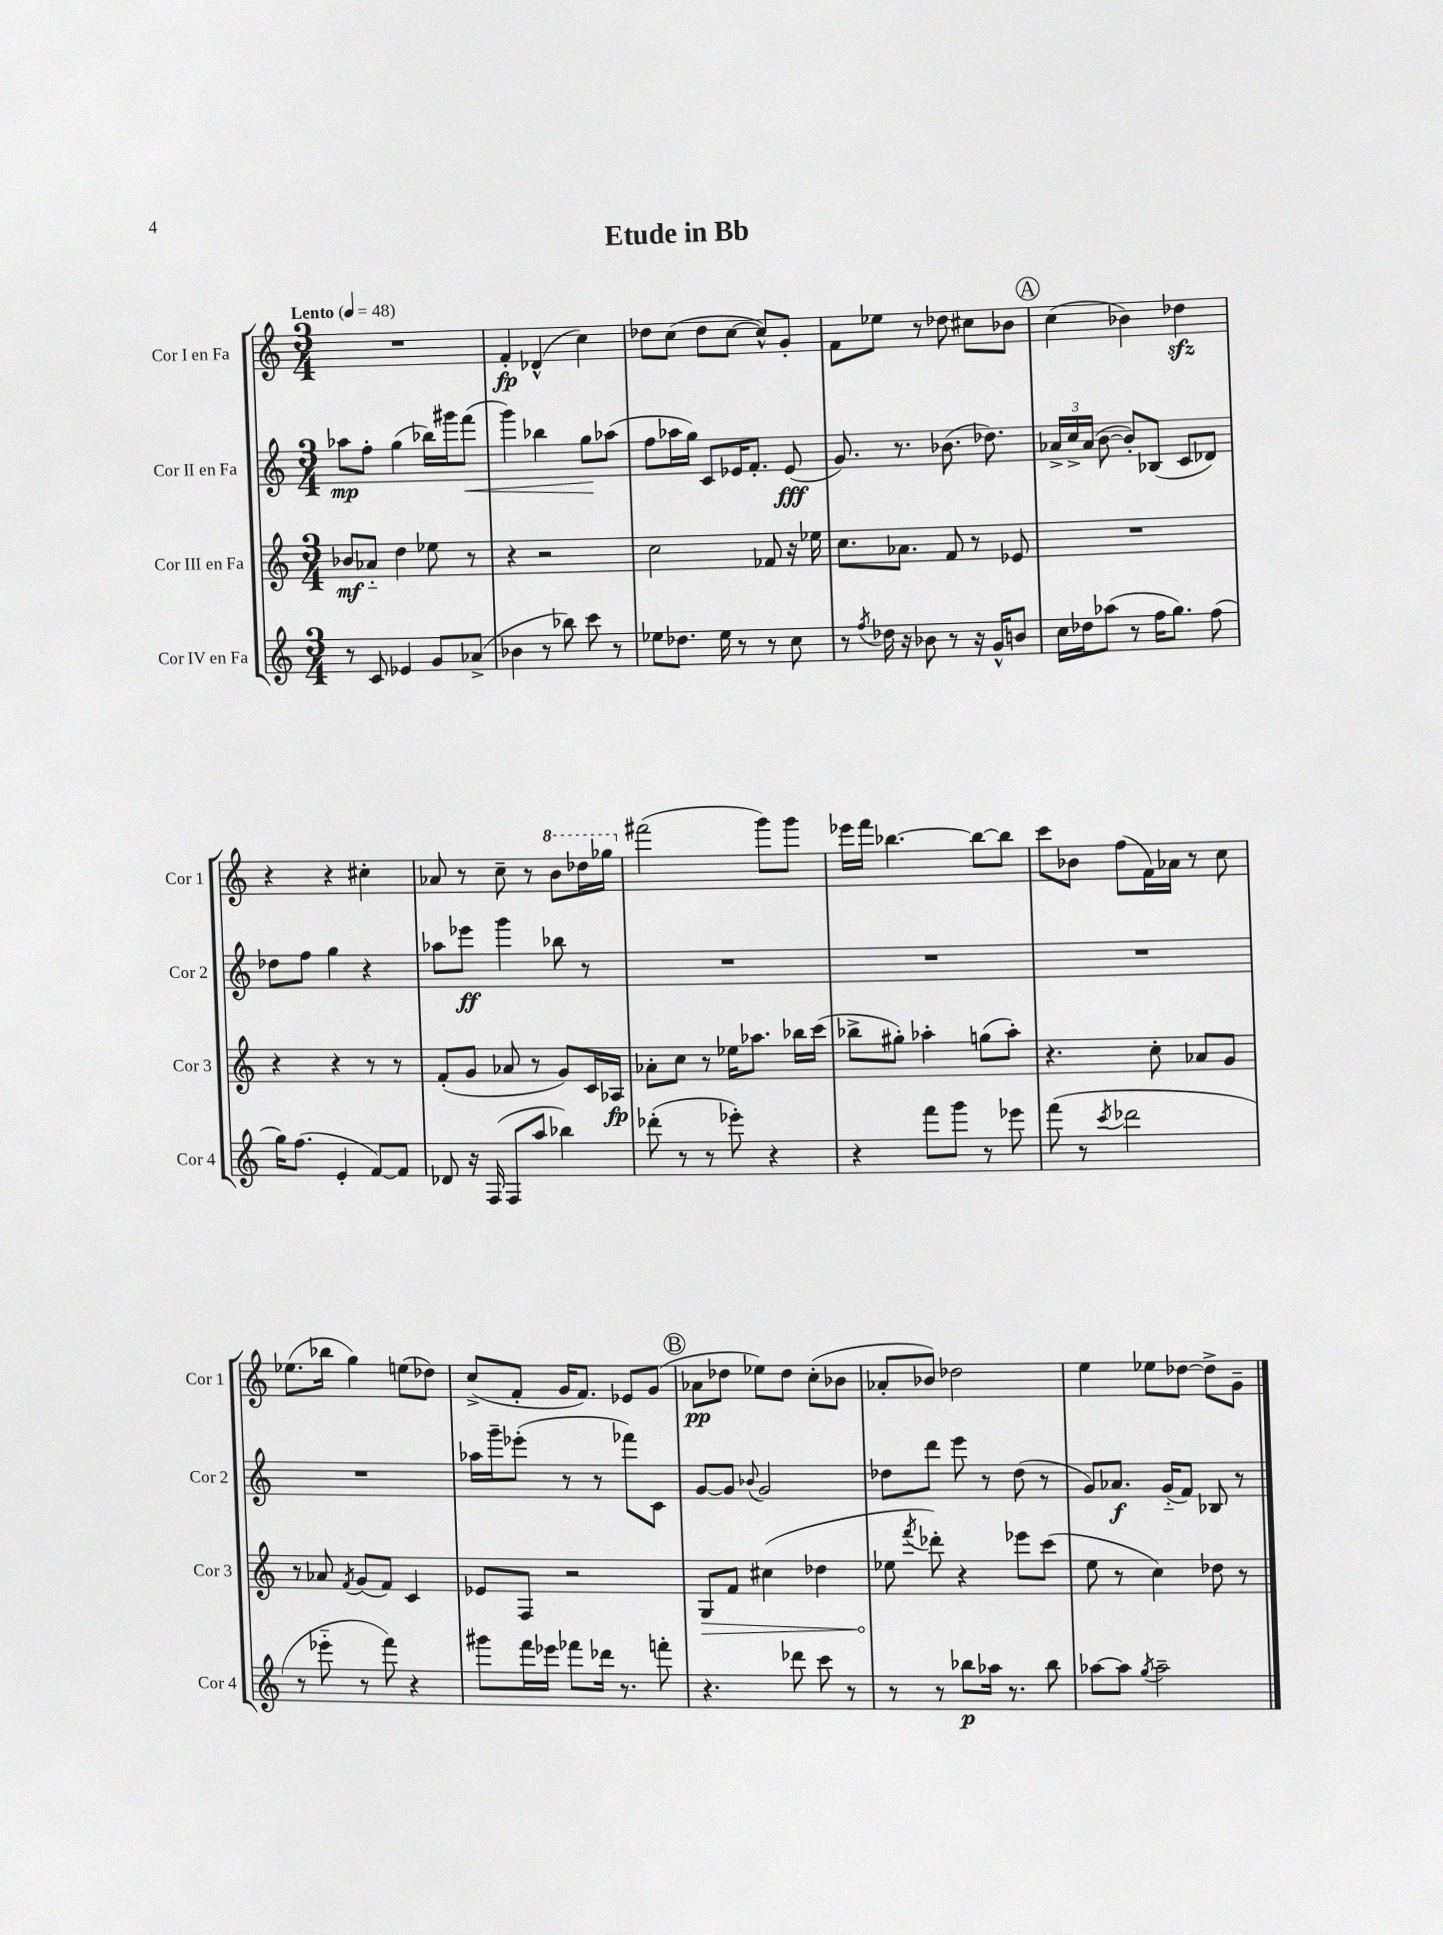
\header { title = "Etude in Bb" }
<<
\new StaffGroup <<
\new Staff = "s0" \with { instrumentName = "Cor I en Fa" shortInstrumentName = "Cor 1" } {
    \clef treble \key c \major \numericTimeSignature \time 3/4 \tempo "Lento" 4 = 48
    \autoBeamOff R2. |
    f'4-.\fp des'4-^( c''4) |
    des''8[ c''8]( des''8[ c''8]~ c''8[-^) g'8]-. |
    f'8[ ees''8] r8 des''8 cis''8[ bes'8] |
    \mark \markup { \circle "A" } c''4( bes'4) des''4\sfz |
    r4 r4 cis''4-. |
    aes'8 r8 c''8-- r8 \ottava #1 b''8[ des'''16 ges'''16] \ottava #0 |
    fis'''2( g'''8[) g'''8] |
    ees'''16[ f'''16] bes''4.~ bes''8[~ bes''8] |
    c'''8[ bes'8] f''8[( f'16) aes'16] r8 c''8 |
    ees''8.[( bes''16] g''4) e''8[( des''8]) |
    c''8[->( f'8]-. g'16[ f'8.]) ees'8[ g'8]( |
    \mark \markup { \circle "B" } aes'8[\pp des''8] ees''8[) des''8] c''8[-.( bes'8] |
    aes'8[-. bes'8]) des''2 |
    e''4 ees''8[ des''8]~ des''8[-> g'8]-- \bar "|." |
}
\new Staff = "s1" \with { instrumentName = "Cor II en Fa" shortInstrumentName = "Cor 2" } {
    \clef treble \key c \major \numericTimeSignature \time 3/4
    \autoBeamOff aes''8[\mp f''8]-. g''4( bes''16[) gis'''16 f'''8]\<( |
    g'''4) bes''4 g''8[\! aes''8]( |
    f''8[ aes''16 g''16]) c'8[ ees'16 f'8.]-. ees'8\fff( |
    g'8.) r8. bes'8.( des''8.) |
    \mark \markup { \circle "A" } \tuplet 3/2 { aes'16[-> c''16-> aes'16]( } b'8~ b'8[-.) bes8]( c'8[ des'8]) |
    des''8[ f''8] g''4 r4 |
    aes''8[ ees'''8]\ff g'''4 bes''8 r8 |
    R2. |
    R2. |
    R2. |
    R2. |
    aes''16[ g'''16-- ees'''8]-.( r8 r8 fes'''8[) c'8] |
    \mark \markup { \circle "B" } g'8[~ g'8] \appoggiatura { bes'8 } g'2 |
    des''8[ d'''8] e'''8 r8 des''8( r8 |
    g'8[) aes'8.]\f g'16[-_( f'8]) bes8 r8 \bar "|." |
}
\new Staff = "s2" \with { instrumentName = "Cor III en Fa" shortInstrumentName = "Cor 3" } {
    \clef treble \key c \major \numericTimeSignature \time 3/4
    \autoBeamOff bes'8[\mf aes'8]-_ d''4 ees''8 r8 |
    r4 r2 |
    c''2 fes'8 r16 ees''16 |
    c''8.[ aes'8.] f'8 r8 ees'8 |
    \mark \markup { \circle "A" } R2. |
    r4 r4 r8 r8 |
    f'8[-.( g'8] aes'8 r8 g'8[) c'16 aes16]\fp |
    aes'8[-. c''8] r8 ees''16[ aes''8.] bes''16[ c'''16]( |
    bes''8[-> gis''8]-.) aes''4-. g''8[( aes''8]-.) |
    r4. c''8-. aes'8[ g'8] |
    r8 aes'8 \acciaccatura { f'8 } g'8[( f'8]) c'4 |
    ees'8[ f8] r2 |
    \mark \markup { \circle "B" } \once \override Hairpin.circled-tip = ##t g8[\> f'8] cis''4( des''4 |
    ees''8\! \acciaccatura { f'''8 } des'''8-.) r4 ees'''8[ c'''8]( |
    e''8 r8 c''4) des''8 r8 \bar "|." |
}
\new Staff = "s3" \with { instrumentName = "Cor IV en Fa" shortInstrumentName = "Cor 4" } {
    \clef treble \key c \major \numericTimeSignature \time 3/4
    \autoBeamOff r8 c'8 ees'4 g'8[ aes'8]->( |
    bes'4 r8 bes''8) c'''8 r8 |
    ees''8[ des''8.] ees''16 r8 r8 c''8 |
    r8 \acciaccatura { f''8 } des''16 r16 bes'8 r8 r16 g'16[-^ b'8] |
    \mark \markup { \circle "A" } c''16[ des''16 aes''8]( r8 f''16[ g''8.]) f''8( |
    g''16[) f''8.]( e'4-. f'8[~) f'8] |
    des'8 r16 f16( f8[ a''8] bes''4) |
    des'''8-.( r8 r8 ees'''8-.) r4 |
    r4 f'''8[ g'''8] r8 ees'''8 |
    f'''8( r8 \acciaccatura { c'''8 } des'''2 |
    r8 ees'''8-_ r8 f'''8) r4 |
    gis'''8[ f'''16 ees'''16] fes'''8[ des'''16] r8. f'''8-. |
    \mark \markup { \circle "B" } r4. des'''8 c'''8 r8 |
    r8 r8 bes''8[\p aes''16] r8. bes''8 |
    aes''8[~ aes''8] \acciaccatura { g''8 } aes''2-- \bar "|." |
}
>>
>>
\layout { \context { \Score \remove "Bar_number_engraver" } }
